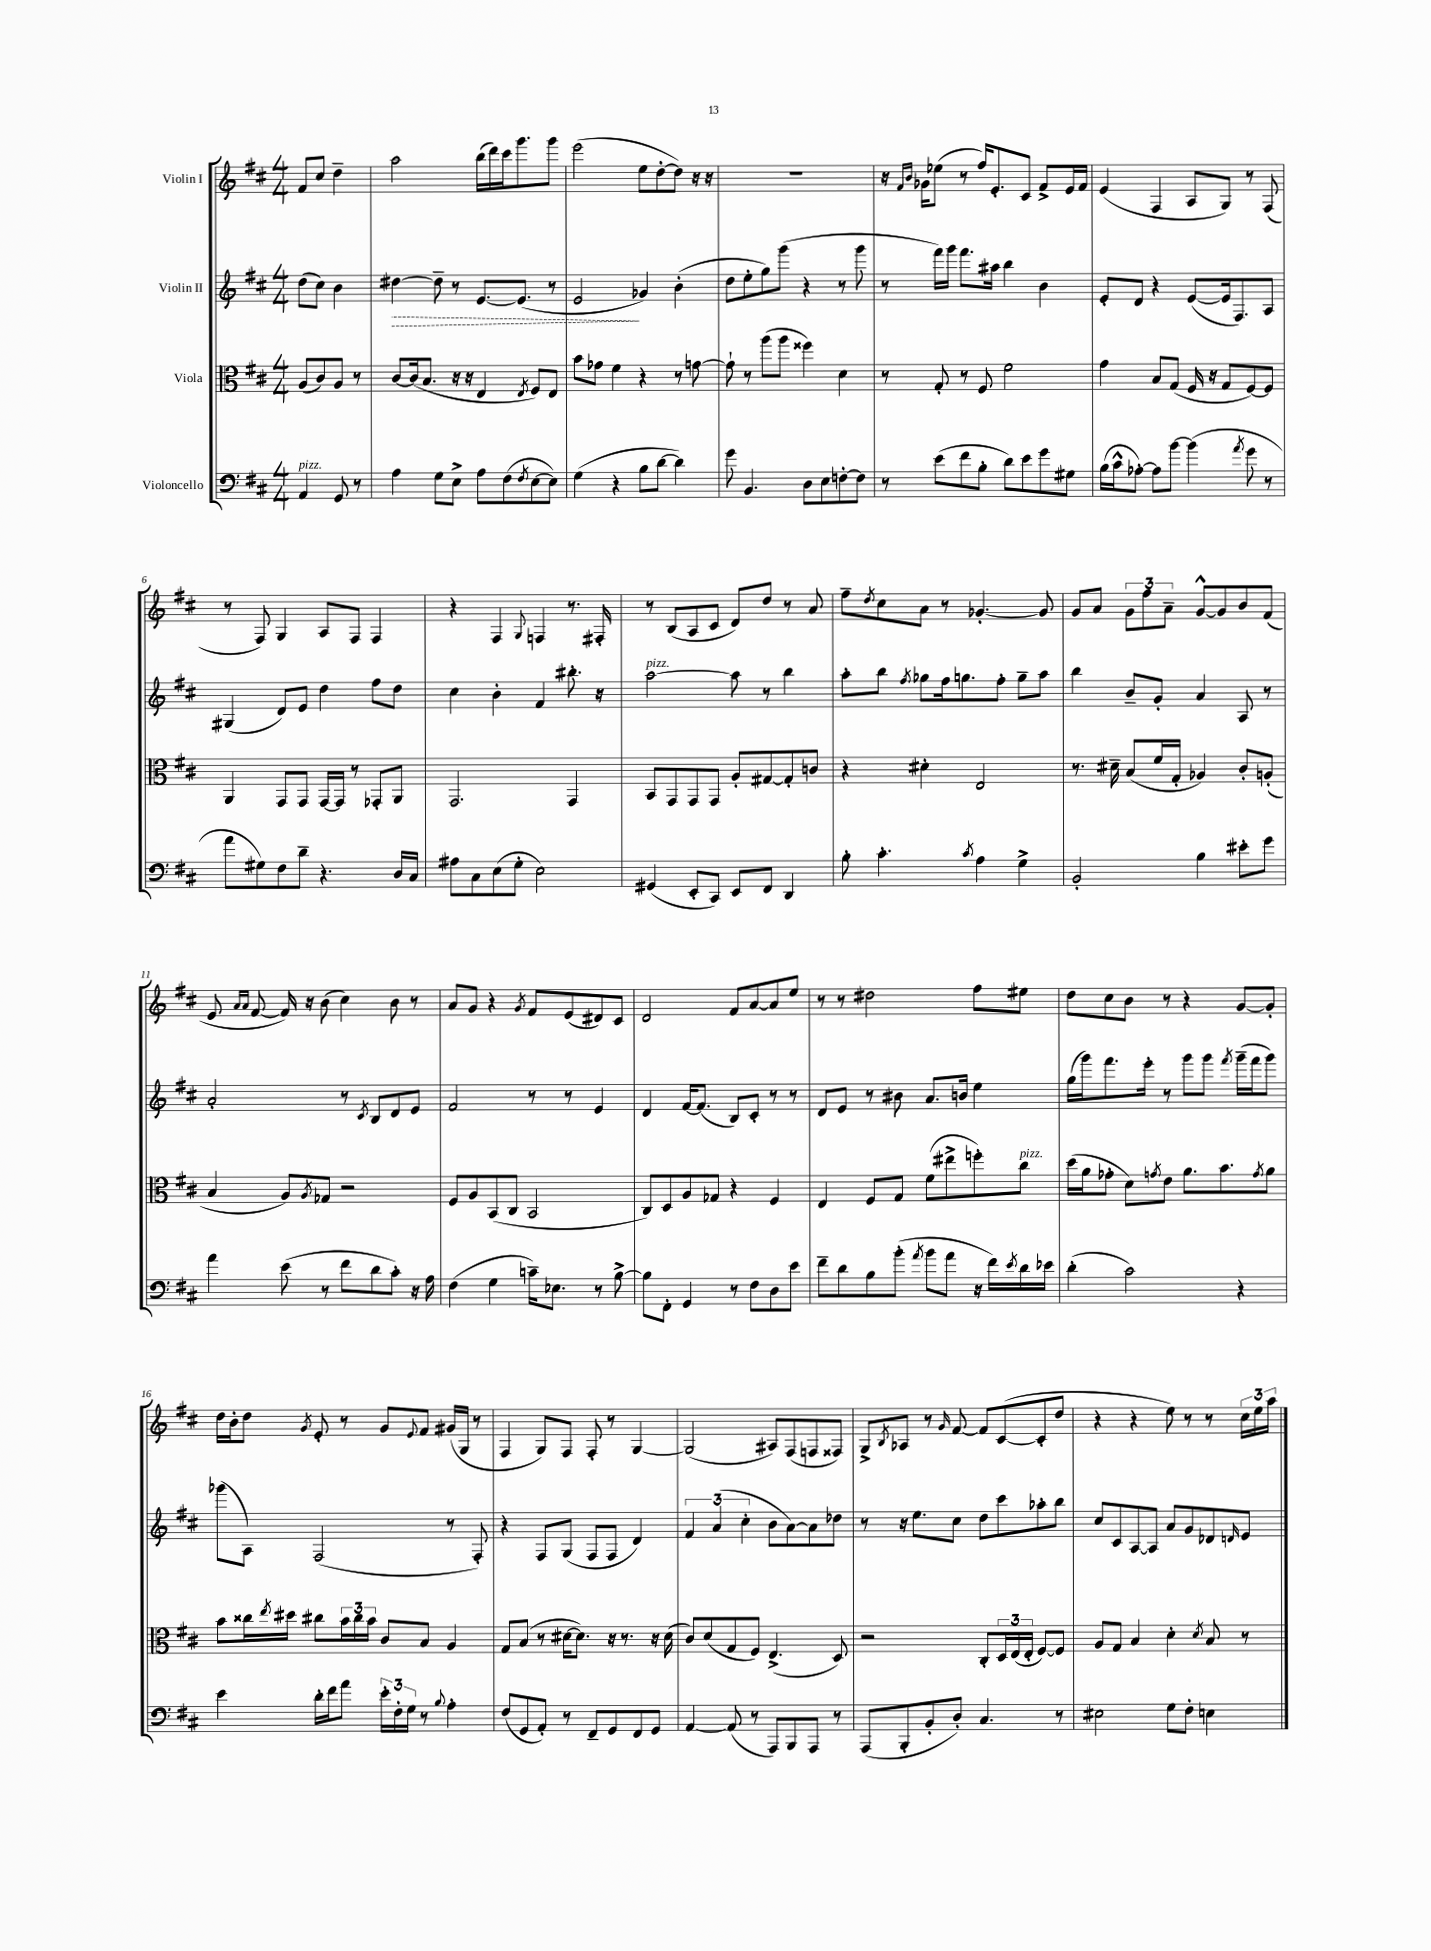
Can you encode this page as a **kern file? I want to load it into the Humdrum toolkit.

**kern	**kern	**kern	**kern
*staff4	*staff3	*staff2	*staff1
*clefF4	*clefC3	*clefG2	*clefG2
*k[f#c#]	*k[f#c#]	*k[f#c#]	*k[f#c#]
*M4/4	*M4/4	*M4/4	*M4/4
4AA	(8A	(8dd	8f#
.	8c#)	8cc#)	8cc#
8GG	8A	4b	4dd~
8r	8r	.	.
=	=	=	=
4A	[8c#	[4dd#	2aa
.	(16c#]	.	.
.	8.B	.	.
8G	.	8dd#~]	.
8E^	16r	8r	.
.	16r	.	.
8A	4E	[8.e	(16bb
.	.	.	16ddd)
(8F#	.	.	16ccc#
.	.	(8.e]	8.ggg
8qF#	8qE	.	.
[8E	8F#)	.	.
8E])	8E	8r	8ggg
=	=	=	=
(4G	8b	2e	(2eee
.	8g-	.	.
4r	4f#	.	.
8B	4r	4g-)	8ee
[8d	.	.	[8dd'
4d])	8r	(4b'	8dd])
.	[8g	.	16r
.	.	.	16r
=	=	=	=
8g	8g`]	8dd	1r
4.BB	8r	8ee'	.
.	(8aa	8gg)	.
.	8aa	(8ggg	.
8D	4ff##)	4r	.
8E	.	.	.
[8F'	4d	8r	.
8F]	.	8ggg	.
=	=	=	=
8r	8r	8r	16r
.	.	.	16qqf#
.	.	.	16qqb
.	.	.	16g-
(8e	8G'	16fff#)	(8ee-
.	.	16ggg	.
8f#	8r	8.fff#	8r
8B'	8F#	.	16ff#)
.	.	16aa#	8.e'
8d)	2f#	4bb	.
8e	.	.	8c#
8g	.	4b	8f#^
8G#	.	.	16e
.	.	.	16f#
=	=	=	=
(16B	4g	8e'	(4e
16c#^^	.	.	.
[8A-')	.	8d	.
8A-]	8B	4r	4F#
[8b	(8G	.	.
(4b]	16F#	([8e	8A
.	16r	.	.
.	8G	16e]	8G)
.	.	8.F#)	.
8qa	.	.	.
8g	[8F#)	.	8r
8r	8F#]	8A	(8F#
=	=	=	=
8a	4AA	(4G#	8r
8G#)	.	.	8F#)
8F#	8GG	8d)	4G
8d~	8GG	8e	.
4.r	[16GG	4dd	8A
.	16GG]	.	.
.	8r	.	8F#
.	8GG-'	8ff#	4F#
16D	8AA	8dd	.
16C#	.	.	.
=	=	=	=
8A#	2.GG	4cc#	4r
8C#	.	.	.
(8E	.	4b'	4F#
8G'	.	.	.
.	.	.	8qqG
2E)	.	4f#	4F
.	4GG	8.bb#'	8.r
.	.	16r	16F#'
=	=	=	=
(4GG#	8BB	[2aa	8r
.	8GG	.	(8B
8EE'	8GG	.	8A
8CC#)	8GG	.	8c#
8EE	8A'	8aa]	8d)
8FF#	[8G#	8r	8dd
4DD	8G#']	4bb	8r
.	8c	.	8a
=	=	=	=
8B'	4r	8aa'	8ff#~
.	.	.	8qdd
4.c#'	.	8bb	8cc#
.	.	8qff#	.
.	4d#'	8gg-	8a
.	.	16ff#	8r
.	.	8.gg	.
8qc#	.	.	.
4A	2E	.	[4.g-'
.	.	8ff#'	.
4G^	.	8gg~	.
.	.	8aa	8g-]
=	=	=	=
2BB'	8.r	4bb	8g
.	.	.	8a
.	16d#~	.	.
.	(8B	8b~	12g
.	.	.	12ff#
.	16f#	8g'	.
.	.	.	12a~
.	16G'	.	.
4B	4A-)	4a	[8g^^
.	.	.	8g]
8e#'	8c#'	8A	8b
8g	(8A'	8r	(8f#
=	=	=	=
4a	4B	2a'	8e
.	.	.	16qqa
.	.	.	16qqa
.	.	.	[8f#
(8e	8A)	.	16f#])
.	.	.	16r
.	8qA	.	.
8r	8G-	.	(8b
8f#	2r	8r	4cc#)
.	.	8qc#	.
8d	.	8B	.
8c#')	.	8d	8b
16r	.	8e	8r
16A	.	.	.
=	=	=	=
(4F#	8F#	2f#	8a
.	8A	.	8g
4G	(8BB	.	4r
.	8C#	.	.
.	.	.	8qg
16c~)	2BB	8r	8f#
8.E-	.	.	.
.	.	8r	(8e
8r	.	4e	8d#)
[8B^	.	.	8c#
=	=	=	=
8B]	8C#)	4d	2d
8FF#'	8D	.	.
4GG	8A	[16f#	.
.	.	(8.f#]	.
.	8G-	.	.
8r	4r	8B)	8f#
8F#	.	8c#'	[8a
8D	4F#	8r	8a]
8e	.	8r	8ee
=	=	=	=
8f#~	4E	8d	8r
8d	.	8e	8r
8B	8F#	8r	2dd#
(8b'	8G	8b#	.
8qa	.	.	.
8b	(8f#	8.a	.
8a	8ee#^	.	.
.	.	16b	.
16r	8ff')	4ee	8ff#
16f#)	.	.	.
8qe	.	.	.
16d	8cc#	.	8ee#
16e-	.	.	.
=	=	=	=
(4d'	(16dd	(16gg	8dd
.	16a	16ggg)	.
.	8g-'	8.fff#	8cc#
2c#)	8d)	.	8b
.	.	16eee'	.
.	8qg	.	.
.	8e	8r	8r
.	8.a	8ggg	4r
.	.	8ggg	.
.	8.b	.	.
.	.	8qfff#	.
4r	.	(16ggg~	[8g
.	.	16fff#	.
.	8qg	.	.
.	8a	8ggg)	8g']
=	=	=	=
4e	8b	(8ggg-	16dd
.	.	.	16b'
.	16cc##	8A)	8dd
.	8qee	.	.
.	16dd#	.	.
.	.	.	8qg
16d'	8cc#	(2F#	8e'
16f#	.	.	.
8a	24b	.	8r
.	24cc#	.	.
.	24b	.	.
24e'	8c#	.	8g
24F#'	.	.	.
24G	.	.	.
.	.	.	8qqe
8r	8B	.	8f#
8qqB	.	.	.
4A'	4A	8r	(16g#
.	.	.	16G
.	.	8F#')	8r
=	=	=	=
(8F#	8G	4r	4F#
8GG	(8B	.	.
8AA')	8r	8F#	8G)
8r	[16d#	(8G	8F#
.	8.d#])	.	.
8FF#~	.	8F#	8F#'
8GG	16r	8F#	8r
.	8.r	.	.
8FF#	.	4d)	[4G
8GG	16r	.	.
.	(16d#	.	.
=	=	=	=
[4AA	8c#)	6f#	(2G]
.	(8d	.	.
.	.	(6a	.
(8AA]	8G	.	.
.	.	6cc#'	.
8r	8F#)	.	.
8AAA)	(4.E^	8b	8A#)
8BBB	.	[8a)	(8F#
8AAA	.	8a]	8F
8r	8D)	8dd-	8F##)
=	=	=	=
(8AAA	2r	8r	8G^
.	.	.	8qB
8BBB'	.	16r	8A-
.	.	8.ee	.
8BB'	.	.	8r
.	.	.	16qqg
8D')	.	8cc#	[8f#
4.C#	8C#'	8dd	8f#]
.	24D	8ccc#	([8c#
.	(24E	.	.
.	24E'	.	.
.	[8F#)	8aa-'	8c#']
8r	8F#]	8bb	8dd
=	=	=	=
2E#	8A	8cc#	4r
.	8G	8c#	.
.	4B	[8A	4r
.	.	8A]	.
8G	4d'	8a	8ee)
8F#'	.	8g	8r
.	8qd	.	.
4E	8B	8d-	8r
.	.	16qqd	.
.	8r	8e	24cc#
.	.	.	24ee
.	.	.	24aa
==	==	==	==
*-	*-	*-	*-
